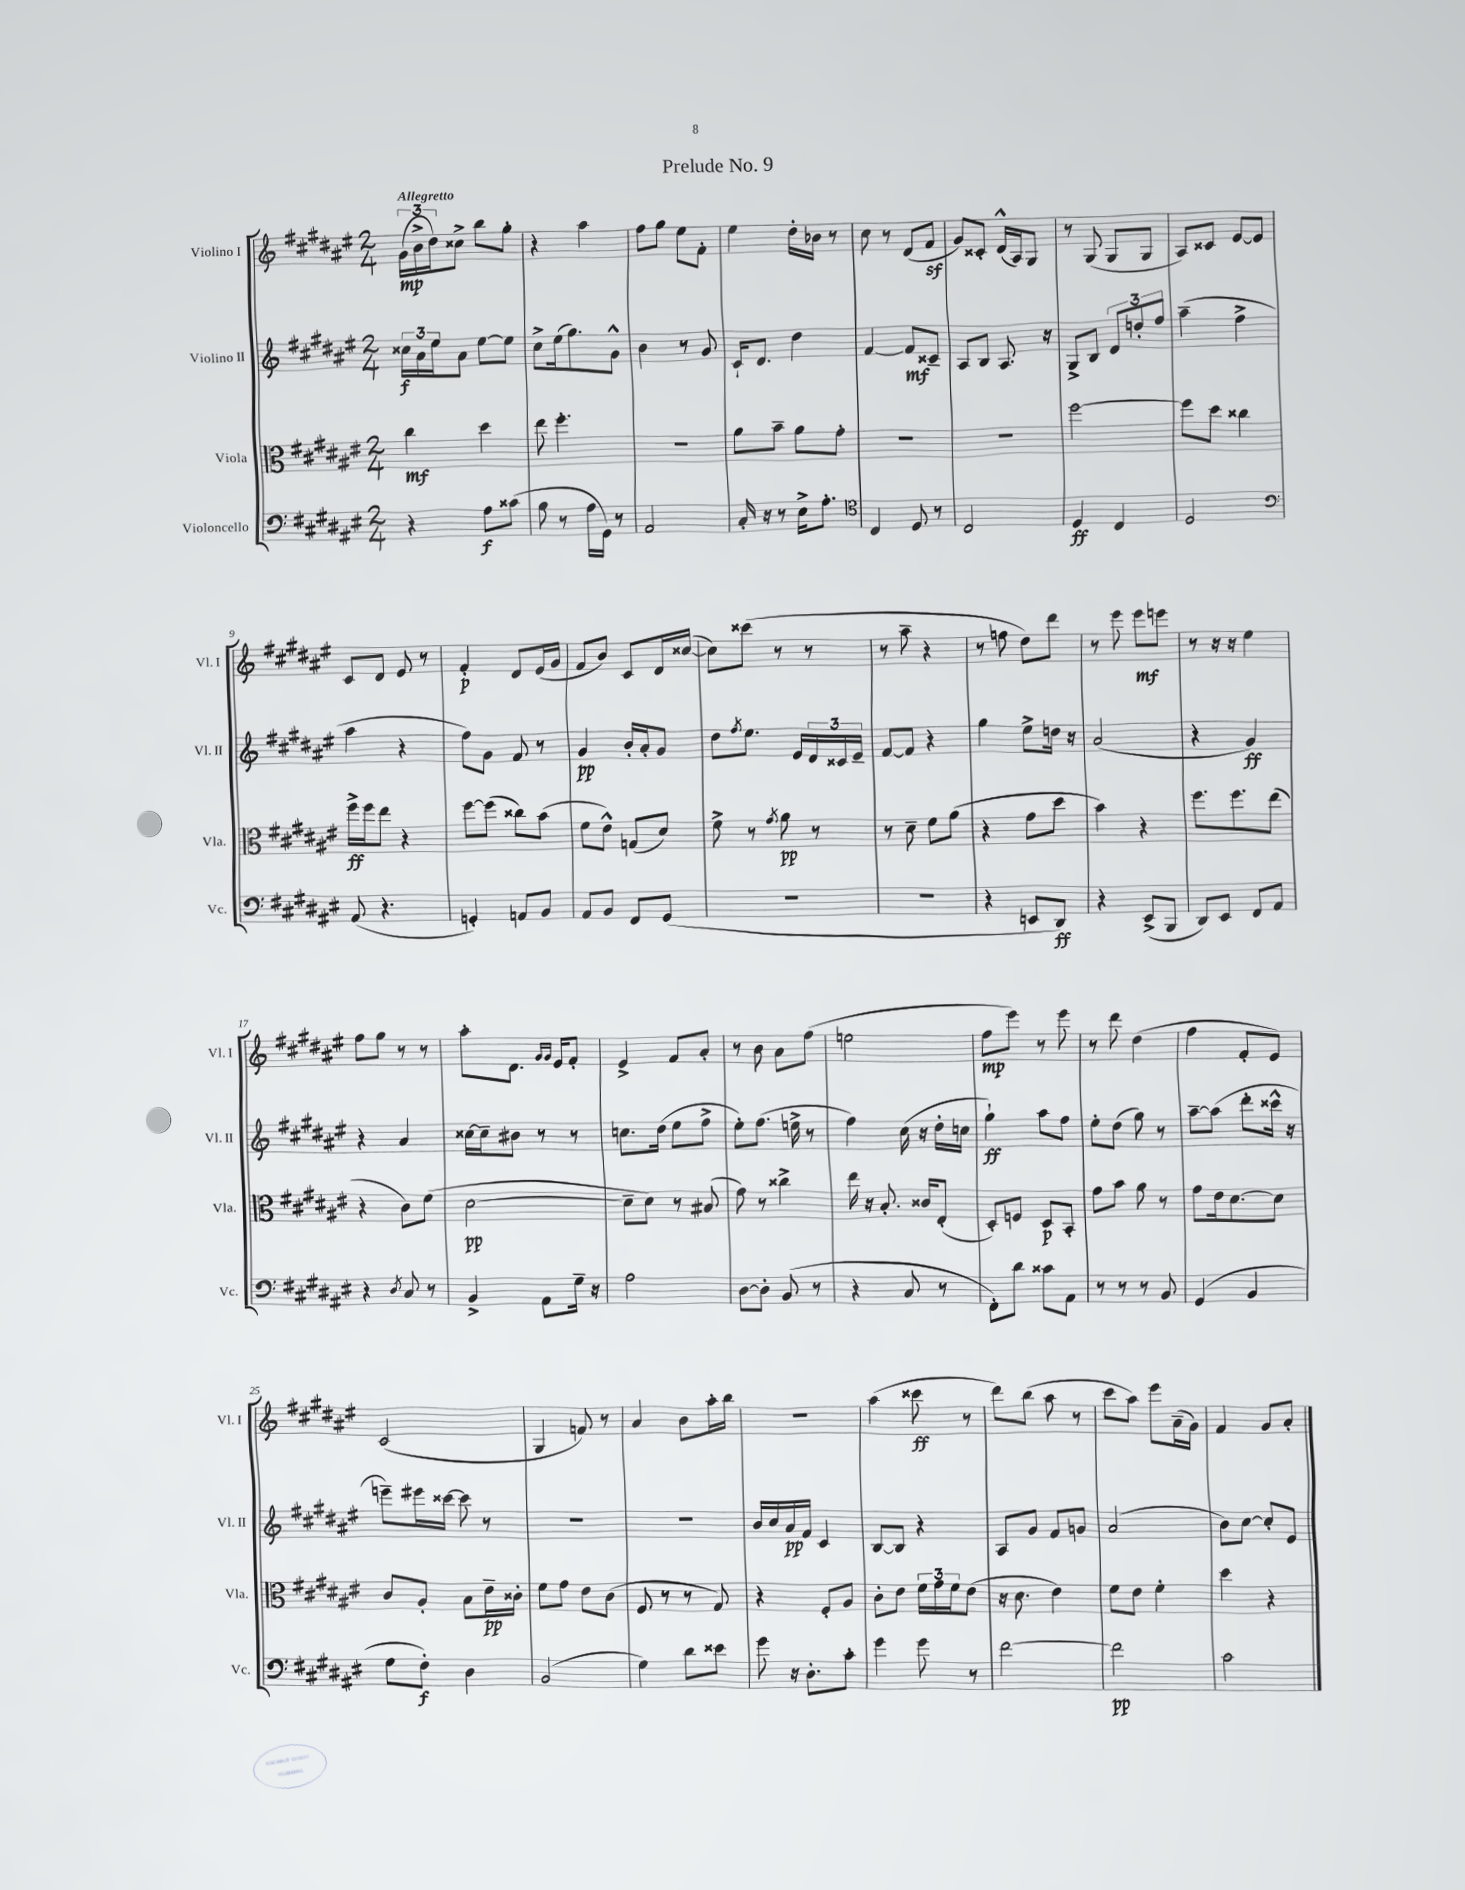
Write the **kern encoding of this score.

**kern	**dynam	**kern	**dynam	**kern	**dynam	**kern	**dynam
*part4	*part4	*part3	*part3	*part2	*part2	*part1	*part1
*staff4	*staff4	*staff3	*staff3	*staff2	*staff2	*staff1	*staff1
*I"Violoncello	*	*I"Viola	*	*I"Violino II	*	*I"Violino I	*
*I'Vc.	*	*I'Vla.	*	*I'Vl. II	*	*I'Vl. I	*
*clefF4	*	*clefC3	*	*clefG2	*	*clefG2	*
*k[f#c#g#d#a#e#]	*	*k[f#c#g#d#a#e#]	*	*k[f#c#g#d#a#e#]	*	*k[f#c#g#d#a#e#]	*
*M2/4	*	*M2/4	*	*M2/4	*	*M2/4	*
=1	=1	=1	=1	=1	=1	=1	=1
!	!	!	!	!	!	!LO:TX:a:B:t=Allegretto	!
4r	.	4cc#\	mf	24cc##X\LL	f	(24g#\LL	mp
.	.	.	.	24a#\	.	24b^\	.
.	.	.	.	24ee#\J	.	24dd#\J)	.
.	.	.	.	8a#\J	.	8cc##X^\J	.
8A#\L	f	4dd#\	.	[8ee#\L	.	8bb\L	.
(8c##X\J	.	.	.	8ee#\J]	.	8gg#'\J	.
=2	=2	=2	=2	=2	=2	=2	=2
8B\	.	8ee#\	.	8cc#^\L	.	4r	.
8r	.	4.ff#'\	.	(16ee#\k	.	.	.
.	.	.	.	8.gg#\)	.	.	.
16A#\LL	.	.	.	.	.	4aa#\	.
16GG#\JJ)	.	.	.	.	.	.	.
8r	.	.	.	8g#^^\J	.	.	.
=3	=3	=3	=3	=3	=3	=3	=3
2AA#/	.	2r	.	4b\	.	8ff#\L	.
.	.	.	.	.	.	8gg#\J	.
.	.	.	.	8r	.	8ee#\L	.
.	.	.	.	8g#/	.	8f#'\J	.
=4	=4	=4	=4	=4	=4	=4	=4
16C#'/	.	8a#\L	.	16c#`/KL	.	4ee#\	.
16r	.	.	.	8.d#/J	.	.	.
8r	.	8b~\J	.	.	.	.	.
16E#^\KL	.	8a#\L	.	4dd#\	.	16dd#'\LL	.
8.A#'\J	.	.	.	.	.	16b-X\JJ	.
.	.	8g#'\J	.	.	.	8r	.
=5	=5	=5	=5	=5	=5	=5	=5
*clefC4	*	*	*	*	*	*	*
4C#/	.	2r	.	[4f#/	.	8cc#\	.
.	.	.	.	.	.	8r	.
8D#/	.	.	.	8f#/L]	mf	(8d#/L	.
8r	.	.	.	8c##X~/J	.	8f#z/J	.
=6	=6	=6	=6	=6	=6	=6	=6
2C#/	.	2r	.	8A#/L	.	8g#/L)	.
.	.	.	.	8B/J	.	8c##X'/J	.
.	.	.	.	8.A#/	.	(16d#^^/LL	.
.	.	.	.	.	.	16A#/J)	.
.	.	.	.	.	.	8G#/J	.
.	.	.	.	16r	.	.	.
=7	=7	=7	=7	=7	=7	=7	=7
4D#/	ff	[2ff#\	.	8G#^/L	.	8r	.
.	.	.	.	8B/J	.	(8G#/	.
4C#/	.	.	.	12d#/L	.	8G#/L	.
.	.	.	.	12ddn'/	.	.	.
.	.	.	.	.	.	8G#/J	.
.	.	.	.	12ff#/J	.	.	.
=8	=8	=8	=8	=8	=8	=8	=8
2D#/	.	8ff#\L]	.	(4aa#~\	.	8A#/L)	.
.	.	8dd#\J	.	.	.	8c##X/J	.
.	.	4cc##X\	.	4ff#^\	.	[8e#/L	.
.	.	.	.	.	.	8e#/J]	.
!!LO:LB:g=z
=9	=9	=9	=9	=9	=9	=9	=9
*clefF4	*	*	*	*	*	*	*
(8AA#/	.	16ff#^\LL	ff	4aa#\	.	8c#/L	.
.	.	16ff#\J	.	.	.	.	.
4.r	.	8ee#\J	.	.	.	8d#/J	.
.	.	4r	.	4r	.	8e#/	.
.	.	.	.	.	.	8r	.
=10	=10	=10	=10	=10	=10	=10	=10
4GGn'/)	.	[8ff#\L	.	8ff#\L)	.	4f#'/	p
.	.	(8ff#\J]	.	8g#\J	.	.	.
8AAn/L	.	8cc##X\L)	.	8f#/	.	8d#/L	.
8BB/J	.	(8b\J	.	8r	.	(16e#/L	.
.	.	.	.	.	.	16g#/JJ	.
=11	=11	=11	=11	=11	=11	=11	=11
8AA#/L	.	8f#\L	.	4g#/	pp	8f#/L	.
8BB/J	.	8e#^^\J)	.	.	.	8b/J)	.
8FF#/L	.	(8Gn/L	.	16b'/LL	.	8c#/L	.
.	.	.	.	16a#'/J	.	.	.
(8GG#/J	.	8d#/J)	.	8g#/J	.	16d#/L	.
.	.	.	.	.	.	([16cc##X/JJ	.
=12	=12	=12	=12	=12	=12	=12	=12
2r	.	8f#^\	.	8dd#\L	.	8cc##\L])	.
.	.	.	.	8qff#/	.	.	.
.	.	8r	.	8.ee#\J	.	(8ccc##X\J	.
.	.	8qg#/	.	.	.	.	.
.	.	8a#\	pp	.	.	8r	.
.	.	.	.	16e#/LL	.	.	.
.	.	8r	.	24d#/	.	8r	.
.	.	.	.	24c##X/	.	.	.
.	.	.	.	24e#~/JJ	.	.	.
=13	=13	=13	=13	=13	=13	=13	=13
2r	.	8r	.	[8f#/L	.	8r	.
.	.	8d#~\	.	8f#/J]	.	8aa#~\	.
.	.	8f#\L	.	4r	.	4r	.
.	.	(8a#\J	.	.	.	.	.
=14	=14	=14	=14	=14	=14	=14	=14
4r	.	4r	.	4gg#\	.	8r	.
.	.	.	.	.	.	8ffn\	.
8EEn/L	.	8g#\L	.	8ee#^\L	.	8dd#\L)	.
8DD#/J)	ff	8dd#\J	.	16ddn\Jk	.	8ddd#\J	.
.	.	.	.	16r	.	.	.
=15	=15	=15	=15	=15	=15	=15	=15
4r	.	4b\)	.	(2a#/	.	8r	.
.	.	.	.	.	.	8eee#\	.
(8EE#^/L	.	4r	.	.	.	8eee#\L	mf
8BBB/J	.	.	.	.	.	8eeen\J	.
=16	=16	=16	=16	=16	=16	=16	=16
8DD#/L)	.	8.ff#\L	.	4r	.	8r	.
8EE#/J	.	.	.	.	.	16r	.
.	.	8.ff#\	.	.	.	16r	.
8FF#/L	.	.	.	4g#/)	ff	4ee#\	.
8AA#/J	.	(8ee#\J	.	.	.	.	.
!!LO:LB:g=z
=17	=17	=17	=17	=17	=17	=17	=17
4r	.	4r	.	4r	.	8ff#\L	.
.	.	.	.	.	.	8gg#\J	.
8qD#/	.	.	.	.	.	.	.
8C#/	.	8c#\L)	.	4a#/	.	8r	.
8r	.	(8f#\J	.	.	.	8r	.
=18	=18	=18	=18	=18	=18	=18	=18
4BB^/	.	[2d#\	pp	[16cc##X\LL	.	8aa#'\L	.
.	.	.	.	16cc##~\J]	.	.	.
.	.	.	.	8b#X\J	.	8.d#\J	.
8AA#\L	.	.	.	8r	.	.	.
.	.	.	.	.	.	16qqg#/LL	.
.	.	.	.	.	.	16qqg#/JJ	.
.	.	.	.	.	.	16e#/KL	.
16G#~\Jk	.	.	.	8r	.	8f#'/J	.
16r	.	.	.	.	.	.	.
=19	=19	=19	=19	=19	=19	=19	=19
2A#\	.	8d#~\L]	.	8.ccn\L	.	4e#^/	.
.	.	8d#\J)	.	.	.	.	.
.	.	.	.	(16dd#\Jk	.	.	.
.	.	8r	.	8ee#\L	.	8f#/L	.
.	.	(8B#X/	.	8ff#^\J	.	8a#'/J	.
=20	=20	=20	=20	=20	=20	=20	=20
[8D#\L	.	8g#\)	.	8ee#'\L)	.	8r	.
8D#'\J]	.	8r	.	(8.ff#\J	.	8b\	.
(8BB/	.	4cc##X^\	.	.	.	8a#\L	.
.	.	.	.	16een^\	.	.	.
8r	.	.	.	8r	.	(8ff#\J	.
=21	=21	=21	=21	=21	=21	=21	=21
4r	.	16ee#\	.	4ff#\)	.	2een\	.
.	.	16r	.	.	.	.	.
.	.	8.B'/	.	.	.	.	.
8C#/	.	.	.	(16cc#\	.	.	.
.	.	16c##X/KL	.	16r	.	.	.
8r	.	(8E#'/J	.	16dd#'\LL	.	.	.
.	.	.	.	16ccn\JJ	.	.	.
=22	=22	=22	=22	=22	=22	=22	=22
8FF#'\L)	.	8D#'/L)	.	4gg#`\)	ff	8ff#\L	mp
8d#\J	.	8Fn/J	.	.	.	8eee#\J)	.
8c##X\L	.	8D#/L	p	8aa#\L	.	8r	.
8AA#\J	.	8BB'/J	.	8ff#\J	.	8eee#\	.
=23	=23	=23	=23	=23	=23	=23	=23
8r	.	8g#\L	.	8ee#'\L	.	8r	.
8r	.	8b\J	.	(8dd#\J	.	8ddd#\	.
8r	.	8a#\	.	8gg#\)	.	(4dd#\	.
8BB/	.	8r	.	8r	.	.	.
=24	=24	=24	=24	=24	=24	=24	=24
(4GG#/	.	8g#\L	.	[8aa#~\L	.	4ff#\	.
.	.	16e#\k	.	(8aa#\J]	.	.	.
.	.	[8.d#\	.	.	.	.	.
4BB/	.	.	.	8ddd#'\L	.	8f#'/L	.
.	.	8d#\J]	.	16ccc##X^^\Jk	.	8e#/J)	.
.	.	.	.	16r	.	.	.
!!LO:LB:g=z
=25	=25	=25	=25	=25	=25	=25	=25
8G#\L	.	8c#/L	.	8eeen~\L)	.	(2c#/	.
8F#'\J)	f	8A#'/J	.	16eee#X\L	.	.	.
.	.	.	.	[16ccc##X\JJ	.	.	.
4D#\	.	8B\L	.	8ccc##\]	.	.	.
.	.	16e#~\L	pp	8r	.	.	.
.	.	16c##X'\JJ	.	.	.	.	.
=26	=26	=26	=26	=26	=26	=26	=26
(2BB/	.	8f#\L	.	2r	.	4G#/	.
.	.	8g#\J	.	.	.	.	.
.	.	8e#\L	.	.	.	8fn/)	.
.	.	(8c#\J	.	.	.	8r	.
=27	=27	=27	=27	=27	=27	=27	=27
4G#\)	.	8F#/	.	2r	.	4a#/	.
.	.	8r	.	.	.	.	.
8d#\L	.	8r	.	.	.	8b\L	.
8e##X\J	.	8G#/)	.	.	.	16aa#'\L	.
.	.	.	.	.	.	16bb\JJ	.
=28	=28	=28	=28	=28	=28	=28	=28
8g#\	.	4r	.	16b/LL	.	2r	.
.	.	.	.	16cc#/	.	.	.
16r	.	.	.	16a#/	pp	.	.
8.D#'\L	.	.	.	16f#/JJ	.	.	.
.	.	8F#'/L	.	4c#/	.	.	.
8c#'\J	.	8A#/J	.	.	.	.	.
=29	=29	=29	=29	=29	=29	=29	=29
4g#\	.	8c#'\L	.	[8B/L	.	(4aa#\	.
.	.	8e#\J	.	8B/J]	.	.	.
8g#\	.	24f#\LL	.	4r	.	8ccc##X\	ff
.	.	24g#\	.	.	.	.	.
.	.	24f#\J	.	.	.	.	.
8r	.	(8e#\J	.	.	.	8r	.
=30	=30	=30	=30	=30	=30	=30	=30
[2f#\	.	16r	.	8A#/L	.	8ddd#\L)	.
.	.	8.d#\	.	.	.	.	.
.	.	.	.	8g#/J	.	(8bb\J	.
.	.	4e#\)	.	8f#/L	.	8aa#\	.
.	.	.	.	8gn/J	.	8r	.
=31	=31	=31	=31	=31	=31	=31	=31
2f#\]	pp	8f#\L	.	(2a#/	.	8ccc#\L	.
.	.	8e#\J	.	.	.	8aa#\J)	.
.	.	4f#'\	.	.	.	8eee#\L	.
.	.	.	.	.	.	(16a#~\L	.
.	.	.	.	.	.	16g#\JJ)	.
=32	=32	=32	=32	=32	=32	=32	=32
2c#\	.	4dd#\	.	8b\L)	.	4f#/	.
.	.	.	.	[8cc#\J	.	.	.
.	.	4r	.	8cc#'/L]	.	8g#/L	.
.	.	.	.	8e#/J	.	8a#'/J	.
==	==	==	==	==	==	==	==
*-	*-	*-	*-	*-	*-	*-	*-
